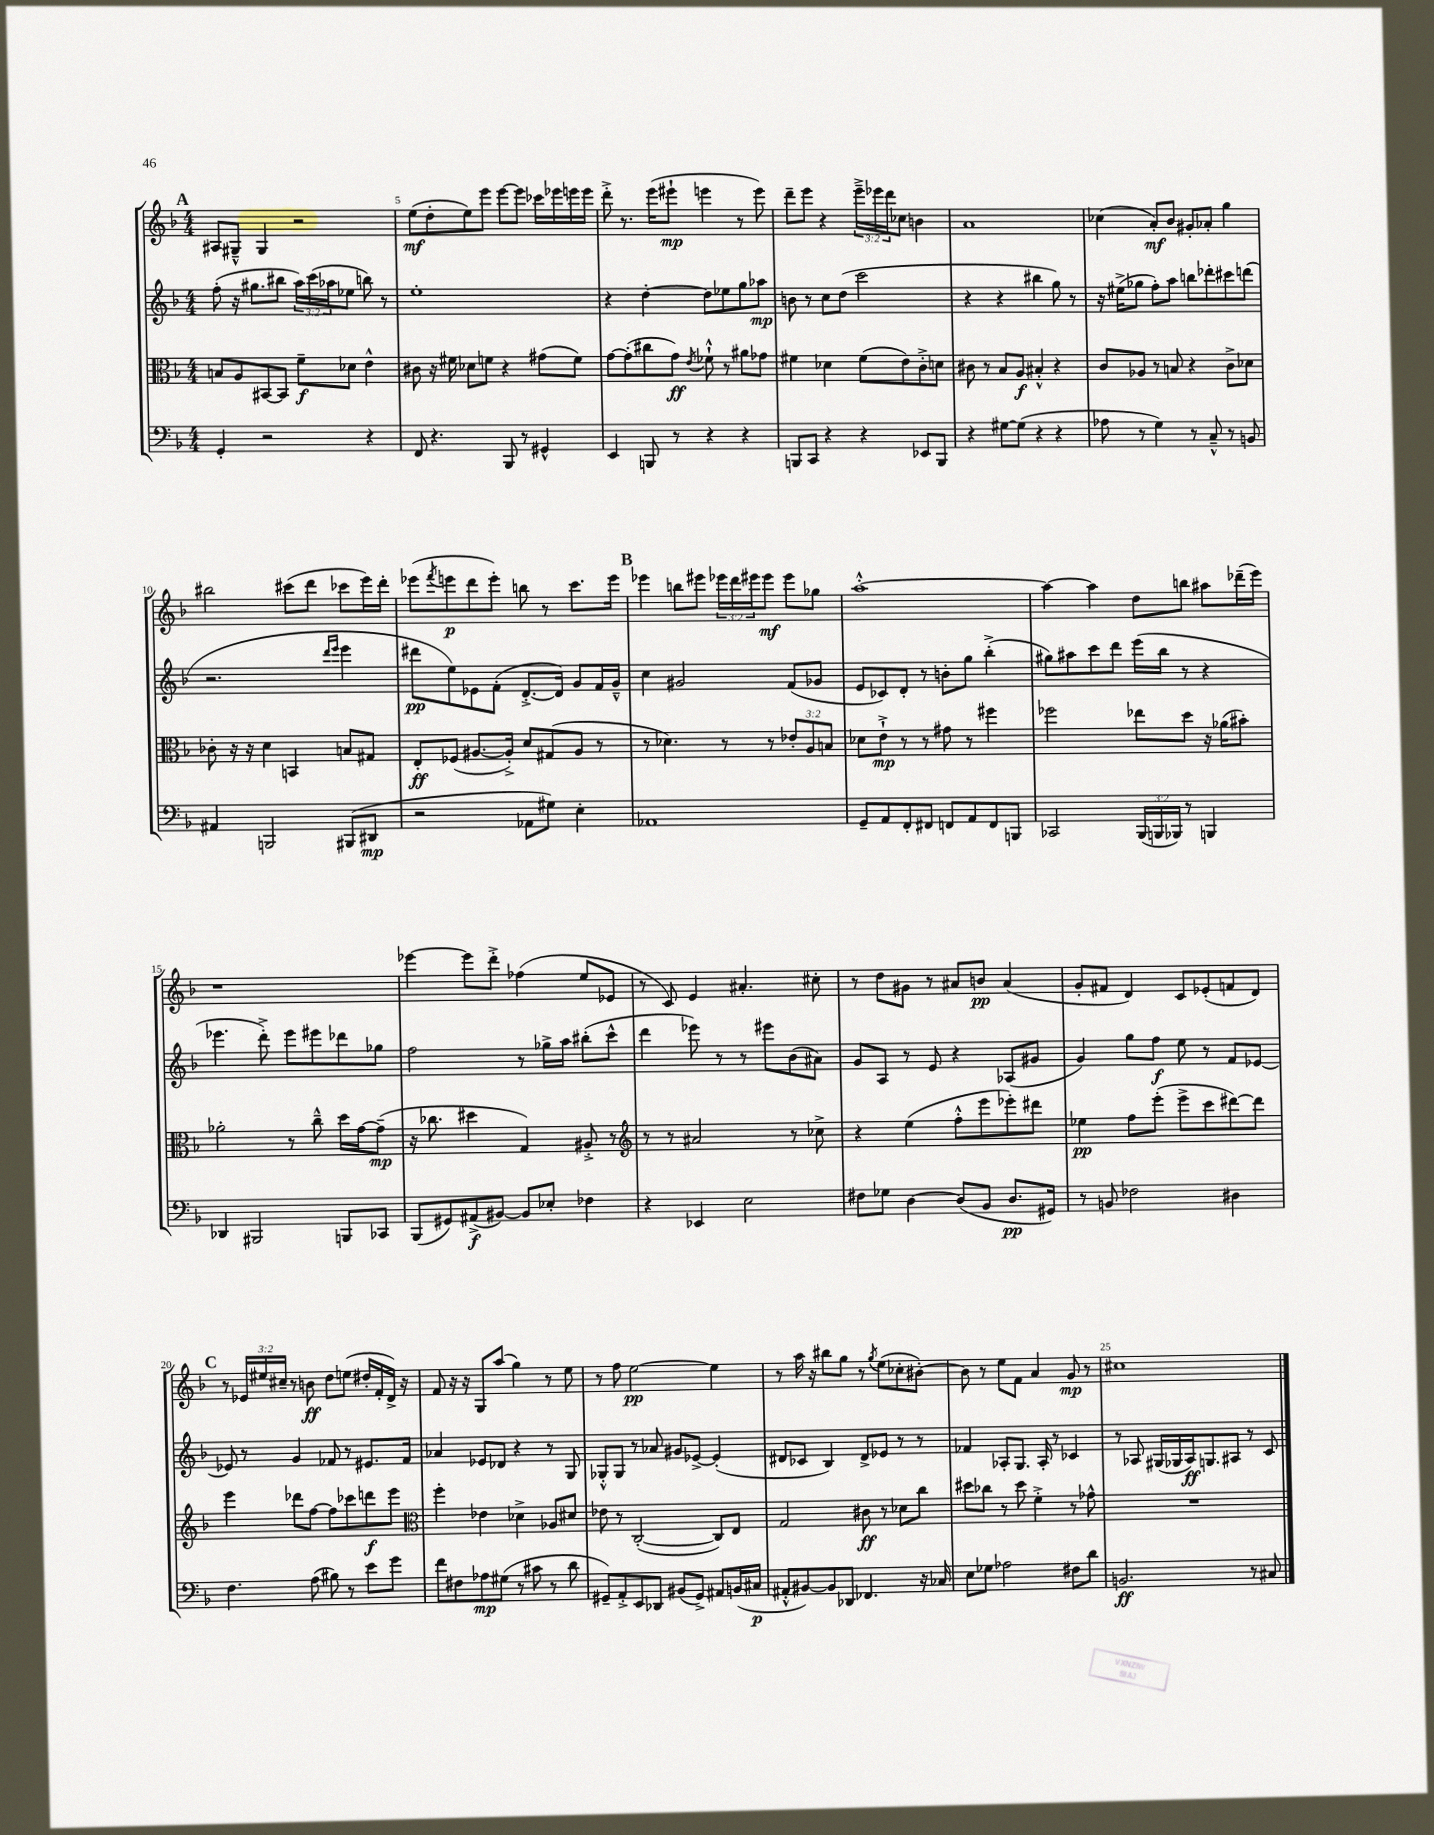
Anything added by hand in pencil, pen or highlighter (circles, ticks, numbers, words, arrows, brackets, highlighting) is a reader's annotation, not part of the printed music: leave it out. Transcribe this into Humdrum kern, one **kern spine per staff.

**kern	**kern	**kern	**kern
*staff4	*staff3	*staff2	*staff1
*clefF4	*clefC3	*clefG2	*clefG2
*k[b-]	*k[b-]	*k[b-]	*k[b-]
*M4/4	*M4/4	*M4/4	*M4/4
4GG'	8B	(8ff'	8A#
.	8A	16r	8G#~^^
.	.	8.gg#	.
2r	[8BB#	.	4G#
.	8BB#]	8bb#	.
.	8f~	24aa)	2r
.	.	(24ccc	.
.	.	24aa-	.
.	8d-	8ee-	.
4r	4e^^	8bb)	.
.	.	8r	.
=	=	=	=
8FF	8c#	1ee'	(8ee
4.r	16r	.	8dd'
.	16f#	.	.
.	8d-	.	8ee)
.	8f	.	8eee
8BBB-	4r	.	[8eee
8r	.	.	8eee]
4GG#^^	(8g#	.	16ccc-
.	.	.	16eee-
.	8f)	.	16eee
.	.	.	16eee
=	=	=	=
4EE	[8g	4r	8ddd'^
.	(8g']	.	8.r
8BBB	8cc#	[4dd'	.
.	.	.	(16eee
8r	8g)	.	8eee#`
.	8qe	.	.
4r	8f-`^^	8dd]	4eee
.	8r	8ee-	.
4r	8a#	8gg	8r
.	8g-	8aa-	8eee)
=	=	=	=
8BBB	4f#	8b	8ddd~
8CC	.	8r	8eee
4r	4d-	8cc	4r
.	.	(8dd	.
4r	(8f#	2ccc	24eee~^
.	.	.	24eee-
.	.	.	24ddd
.	8e)	.	8cc-
8EE-	8c'^	.	4b
8BBB	8d	.	.
=	=	=	=
4r	8c#	4r	1a
.	8r	.	.
[8G#	8B-	4r	.
(8G#]	8A	.	.
4r	4B#'^^	4bb#	.
4r	4r	8gg)	.
.	.	8r	.
=	=	=	=
8A-	8c	16r	(4cc-
.	.	(16ee#^	.
8r	8A-	8gg-	.
4G)	8r	8ff')	8a')
.	8B	8aa	8b-
8r	4r	8bb	8g#'
8C~^^	.	8ddd-'	8a-'
8r	8c^	8ccc#	4gg
8BB	8d-	(8ddd	.
=	=	=	=
4AA#	8c-'	2.r	2bb#
.	16r	.	.
.	16r	.	.
2BBB	4d	.	.
.	4BB	.	(8ccc#
.	.	.	8ddd
.	.	16qqddd	.
.	.	16qqeee	.
(8BBB#	8B	4eee	8ccc-
8DD#	8G#	.	16eee)
.	.	.	16ddd'
=	=	=	=
2r	8E'	8ddd#	(8eee-
.	.	.	8qfff
.	(8F-	8ee)	8eee
.	[8.A#	8e-	8ddd
.	.	(8f'	8eee')
.	16A#'^])	.	.
8AA-	8d	[8.d'^	8bb
8G#)	(8G#	.	8r
.	.	16d])	.
4E'	8A#	8g	8.ccc
.	8r	16f	.
.	.	16g~^^	16eee
=	=	=	=
1AA-	8r	4cc	4eee-
.	4.d-)	.	.
.	.	2g#	8bb
.	.	.	8eee#
.	8r	.	24eee-
.	.	.	24ddd
.	.	.	24eee#
.	8r	.	8eee#
.	12e-'	(8f	8eee#
.	12A	.	.
.	.	8g-	8gg-
.	12B	.	.
=	=	=	=
8GG~	8d-	8e	[1aa'^^
8AA	8e`^	8c-)	.
8FF'	8r	8d'	.
8FF#	8r	8r	.
8FF	8g#	8b'	.
8AA	8r	8gg	.
8FF	4ff#	(4bb-'^	.
8BBB	.	.	.
=	=	=	=
2CC-	2ff-	8gg#)	4aa_
.	.	8aa#	.
.	.	8ccc	4aa]
.	.	8ddd	.
(24BBB-	8ee-	(16eee	8dd
24BBB	.	.	.
.	.	16bb-	.
24BBB-)	.	.	.
8r	8dd	8r	8bb
4BBB	16r	4r	8aa#
.	(16a-	.	.
.	8b#')	.	(16ddd-~
.	.	.	16eee)
=	=	=	=
4DD-	2a-'	4.eee-	1r
2BBB#	.	.	.
.	.	8ddd'^)	.
.	8r	8eee-	.
.	8cc~^^	8eee#	.
8BBB	16dd	8ddd-	.
.	[16g	.	.
8CC-	(8g~]	8gg-	.
=	=	=	=
(8BBB-	16r	2ff	[4eee-
.	8.cc-	.	.
8GG#)	.	.	.
(8AA#^	4dd#	.	8eee-]
[8BB#)	.	.	8ddd'^
8BB#]	4G)	8r	(4ff-
8E-'	.	16gg-^	.
.	.	16aa	.
4F-	8A#'^	(8bb#'	8ee
.	8r	8ccc^^	8e-
=	=	=	=
*	*clefG2	*	*
4r	8r	4ddd	8r
.	8r	.	8c)
4EE-	2a#	8eee-)	4e
.	.	8r	.
2E	.	8r	4.a#'
.	.	8eee#	.
.	8r	(8b-	.
.	8cc-^	8a#)	8cc#'
=	=	=	=
8F#	4r	8g	8r
8G-	.	8A	8dd
[4D	(4ee	8r	8g#
.	.	8e	8r
(8D]	8ff'^^	4r	8a#
8BB-	8eee	.	8b
8.D	8eee-')	(8A-	(4a#
.	8ddd#	8g#	.
16GG#)	.	.	.
=	=	=	=
8r	4ee-	4g)	8g'
8BB	.	.	8f#
2F-	8ff	8gg	4d)
.	(8eee'	8ff	.
.	8eee^	8ee	8c
.	8ccc	8r	(8e-'
4D#	[8ddd#)	8f	8f
.	8ddd#]	[8e-	8d)
=	=	=	=
4.F	4eee	8e-]	8r
.	.	8r	24e-
.	.	.	24ee#
.	.	.	24cc#~
.	8ddd-	4g	8r
(8A	[8ff	.	8b
8B#)	8ff]	8f-	8dd
8r	8ccc-	8r	(8ee
8e	8ddd	8.e#	16dd#'
.	.	.	16f'
8g	8eee	.	16d^)
.	.	16f-	16r
=	=	=	=
*	*clefC3	*	*
8f	4ff'	4a-	8f
8F#	.	.	16r
.	.	.	16r
8A-	4e-	8e-	8G
(8G#	.	8d-	(8aa
8r	4d-^	4r	4gg)
8c#	.	.	.
8r	8A-	8r	8r
8d	8d#	8G	8ee
=	=	=	=
8GG#~)	8e-	8G-'^^	8r
8AA'^	8r	8G-	8ff
8EE	([2C'	8r	[2ee
8DD-	.	8a-	.
(8BB#	.	8g#	.
8GG#^)	.	[8e-^	.
8AA#	8C])	(4e-']	4ee]
(16BB	8E	.	.
16C#	.	.	.
=	=	=	=
8AA#'^^	2G	8d#	8r
[8BB#)	.	8c-	16aa
.	.	.	16r
8BB#]	.	4B-)	8bb#
8DD-	.	.	8gg
4.FF-	8c#	8d#^	8r
.	.	.	8qgg
.	8r	8e-	(8ee
.	8d-	8r	8cc-'
16r	8cc	8r	[8b#')
16C-	.	.	.
=	=	=	=
8E	8dd#	4f-	8b#]
8G-	8cc-	.	8r
2A-	8r	8A-'	8ee
.	8dd#	8.G	8f
.	4f'^	.	4a
.	.	16A-'	.
.	.	8r	.
8F#	8r	4c-	8g
8d	8g-^^	.	8r
=	=	=	=
2.BB	1r	8r	1cc#
.	.	8A-	.
.	.	(16G#	.
.	.	16G-	.
.	.	16A-)	.
.	.	8.G	.
.	.	8A#	.
8r	.	8r	.
8C#	.	8c	.
==	==	==	==
*-	*-	*-	*-
